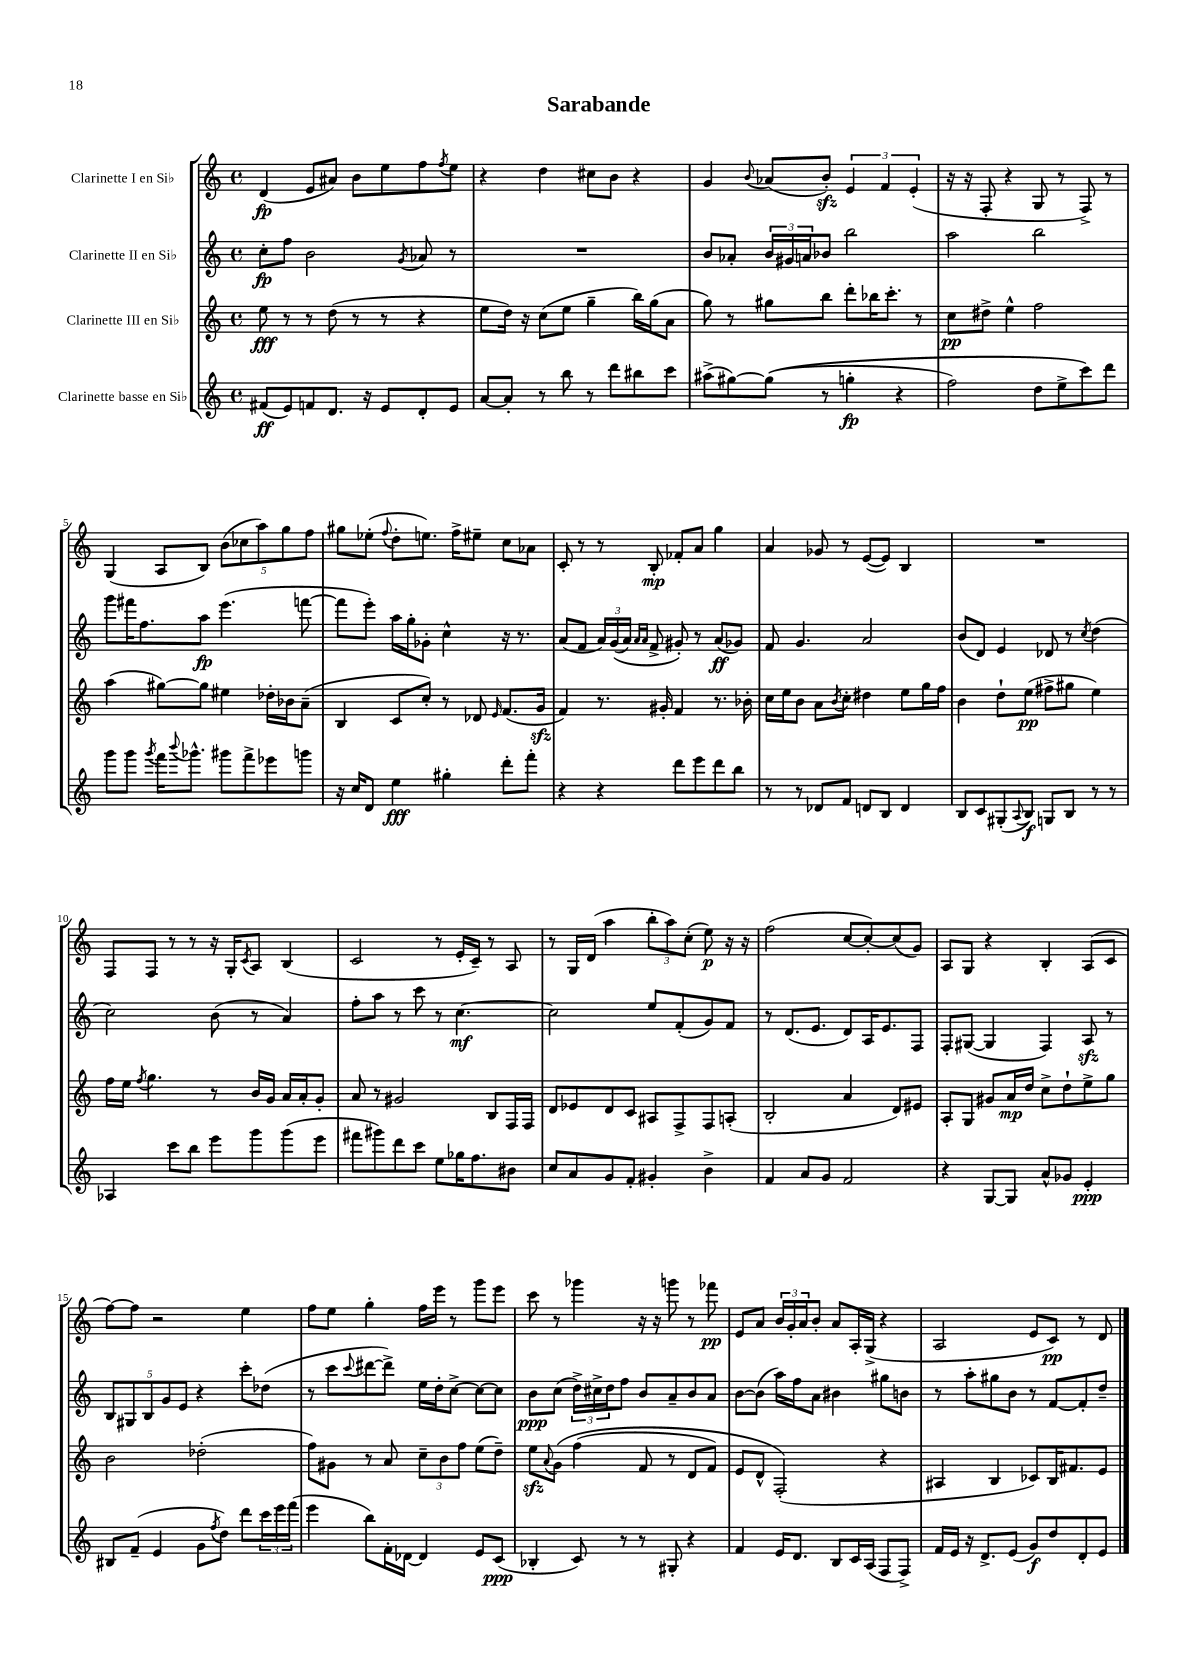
\header { title = "Sarabande" }
<<
\new StaffGroup <<
\new Staff = "s0" \with { instrumentName = "Clarinette I en Sib" } {
    \clef treble \key c \major \defaultTimeSignature \time 4/4
    d'4\fp( e'8 ais'8) b'8 e''8 f''8 \acciaccatura { f''8 } e''8 |
    r4 d''4 cis''8 b'8 r4 |
    g'4 \appoggiatura { b'8 } aes'8( b'8-.\sfz) \tuplet 3/2 { e'4 f'4 e'4-.( } |
    r16 r16 f8-. r4 g8 r8 f8->) r8 |
    g4( a8 b8) \tuplet 5/4 { b'8( ces''8 a''8) g''8 f''8 } |
    gis''8 ees''8-.( \appoggiatura { f''8 } d''8-. e''8.) f''16-> eis''8-- c''8 aes'8 |
    c'8-. r8 r8 b8-.\mp fes'8-. a'8 g''4 |
    a'4 ges'8 r8 e'8~( e'8) b4 |
    R1 |
    f8 f8 r8 r8 r16 g16-. \acciaccatura { c'8 } a8 b4( |
    c'2 r8 e'16-. c'16--) r8 a8 |
    r8 g16 d'16( a''4 \tuplet 3/2 { b''8-. a''8) c''8-.( } e''8\p) r16 r16 |
    f''2( c''8~ c''8~-.) c''8( g'8) |
    a8 g8 r4 b4-. a8( c'8 |
    f''8~) f''8 r2 e''4 |
    f''8 e''8 g''4-. f''16 e'''16 r8 g'''8 e'''8 |
    c'''8 r8 ges'''4 r16 r16 g'''8 r8 fes'''8\pp |
    e'8 a'8 \tuplet 3/2 { b'16 g'16-. a'16 } b'8-. a'8 a16-. g16->( r4 |
    a2 e'8 c'8\pp) r8 d'8 \bar "|." |
}
\new Staff = "s1" \with { instrumentName = "Clarinette II en Sib" } {
    \clef treble \key c \major \defaultTimeSignature \time 4/4
    c''8-.\fp f''8 b'2 \acciaccatura { g'8 } aes'8 r8 |
    R1 |
    b'8 aes'8-. \tuplet 3/2 { b'16 gis'16 a'16 } bes'8 b''2 |
    a''2 b''2 |
    g'''8 fis'''16 f''8. a''8\fp e'''4.( f'''8~ |
    f'''8 e'''8-.) a''16 g''16-. ges'8-. c''4-^ r16 r8. |
    a'8( f'8 \tuplet 3/2 { a'16) g'16(\( a'16) } \grace { a'16 a'16 } f'8-> gis'8-.\) r8 a'8\ff( ges'8) |
    f'8 g'4. a'2 |
    b'8( d'8) e'4 des'8 r8 \acciaccatura { c''8 } d''4( |
    c''2) b'8( r8 a'4) |
    f''8-. a''8 r8 c'''8 r8 c''4.~\mf |
    c''2 e''8 f'8-.( g'8) f'8 |
    r8 d'8.( e'8. d'8) a16 e'8. f8 |
    f8-. gis8~( gis4 f4) a8\sfz r8 |
    \tuplet 5/4 { b8 gis8 b8 g'8 e'8 } r4 c'''8-. des''8( |
    r8 c'''8 \appoggiatura { c'''8 } dis'''8~ dis'''8->) e''16 d''16-. c''8~-> c''8~ c''8 |
    b'8\ppp c''8( \tuplet 3/2 { d''16->) cis''16-> d''16 } f''8 b'8 a'8-- b'8 a'8 |
    b'8~ b'8( a''16) f''16 a'8 bis'4 gis''8 b'8 |
    r8 a''8-. gis''8 b'8 r8 f'8~ f'8-. d''8-- \bar "|." |
}
\new Staff = "s2" \with { instrumentName = "Clarinette III en Sib" } {
    \clef treble \key c \major \defaultTimeSignature \time 4/4
    e''8\fff r8 r8 d''8( r8 r8 r4 |
    e''8 d''16) r16 c''8( e''8 g''4-- b''16) g''16( a'8 |
    g''8) r8 gis''8 b''8 d'''8-. bes''16 c'''8.-. r8 |
    c''8\pp dis''8-> e''4-^ f''2 |
    a''4( gis''8~) gis''8 eis''4 des''16-. bes'16 a'8--( |
    b4 c'8 c''8-.) r8 des'8 \grace { e'16 } f'8.( g'16\sfz |
    f'4) r8. gis'16-. f'4 r8. bes'16-. |
    c''16 e''16 b'8 a'8 \acciaccatura { b'8 } c''8-. dis''4 e''8 g''16 f''16 |
    b'4 d''8-! e''8\pp( fis''8-> gis''8 e''4) |
    f''16 e''16 \acciaccatura { f''8 } g''4. r8 b'16 g'16 a'16 a'16-. g'8-. |
    a'8 r8 gis'2 b8 f16 f16 |
    d'8 ees'8 d'8 c'8 ais8 f8-> f8 a8-.( |
    b2-. a'4 d'8) eis'8 |
    a8-. g8 gis'8 a'16\mp d''16 c''8-> d''8-! e''8-> g''8 |
    b'2 des''2-.( |
    f''8) gis'8 r8 a'8 \tuplet 3/2 { c''8-- b'8 f''8 } e''8( d''8--) |
    e''8\sfz \appoggiatura { a'8 } g'8\( f''4( f'8 r8 d'8 f'8) |
    e'8 d'8-^ f2-.(\) r4 |
    ais4 b4 ces'8) b16 fis'8. e'8 \bar "|." |
}
\new Staff = "s3" \with { instrumentName = "Clarinette basse en Sib" } {
    \clef treble \key c \major \defaultTimeSignature \time 4/4
    fis'8\ff( e'8) f'8 d'8. r16 e'8 d'8-. e'8 |
    a'8~ a'8-. r8 b''8 r8 d'''8 bis''8 c'''8 |
    ais''8->( gis''8~) gis''8(\( r8 g''4-.\fp r4 |
    f''2) d''8 e''8-> c'''8\) d'''8 |
    g'''8 g'''8 \acciaccatura { g'''8 } f'''16 \appoggiatura { b'''8 } ges'''8.-^ gis'''8 f'''8-> ees'''8 g'''8 |
    r16 c''16 d'8 e''4\fff gis''4-. d'''8-. f'''8-. |
    r4 r4 d'''8 e'''8 d'''8 b''8 |
    r8 r8 des'8 f'8 d'8 b8 d'4 |
    b8 c'8 gis8-.( \appoggiatura { a8 } b8\f) g8 b8 r8 r8 |
    aes4 c'''8 b''8 e'''8 g'''8 g'''8( e'''8 |
    fis'''8 gis'''8) d'''8 c'''8 e''8 ges''16 f''8. bis'8 |
    c''8 a'8 g'8 f'8-. gis'4-. b'4-> |
    f'4 a'8 g'8 f'2 |
    r4 g8~ g8 a'8-^ ges'8 e'4-.\ppp |
    bis8 f'8--( e'4 g'8 \acciaccatura { f''8 } d''8) d'''8 \tuplet 3/2 { c'''16 e'''16 f'''16( } |
    e'''4 b''8) f'16-. des'16~ des'4 e'8 c'8\ppp( |
    bes4-. c'8) r8 r8 gis8-. r4 |
    f'4 e'16 d'8. b8 c'16 a16( f8 f8->) |
    f'16 e'16 r16 d'8.-> e'8( g'8\f) d''8 d'8-. e'8 \bar "|." |
}
>>
>>
